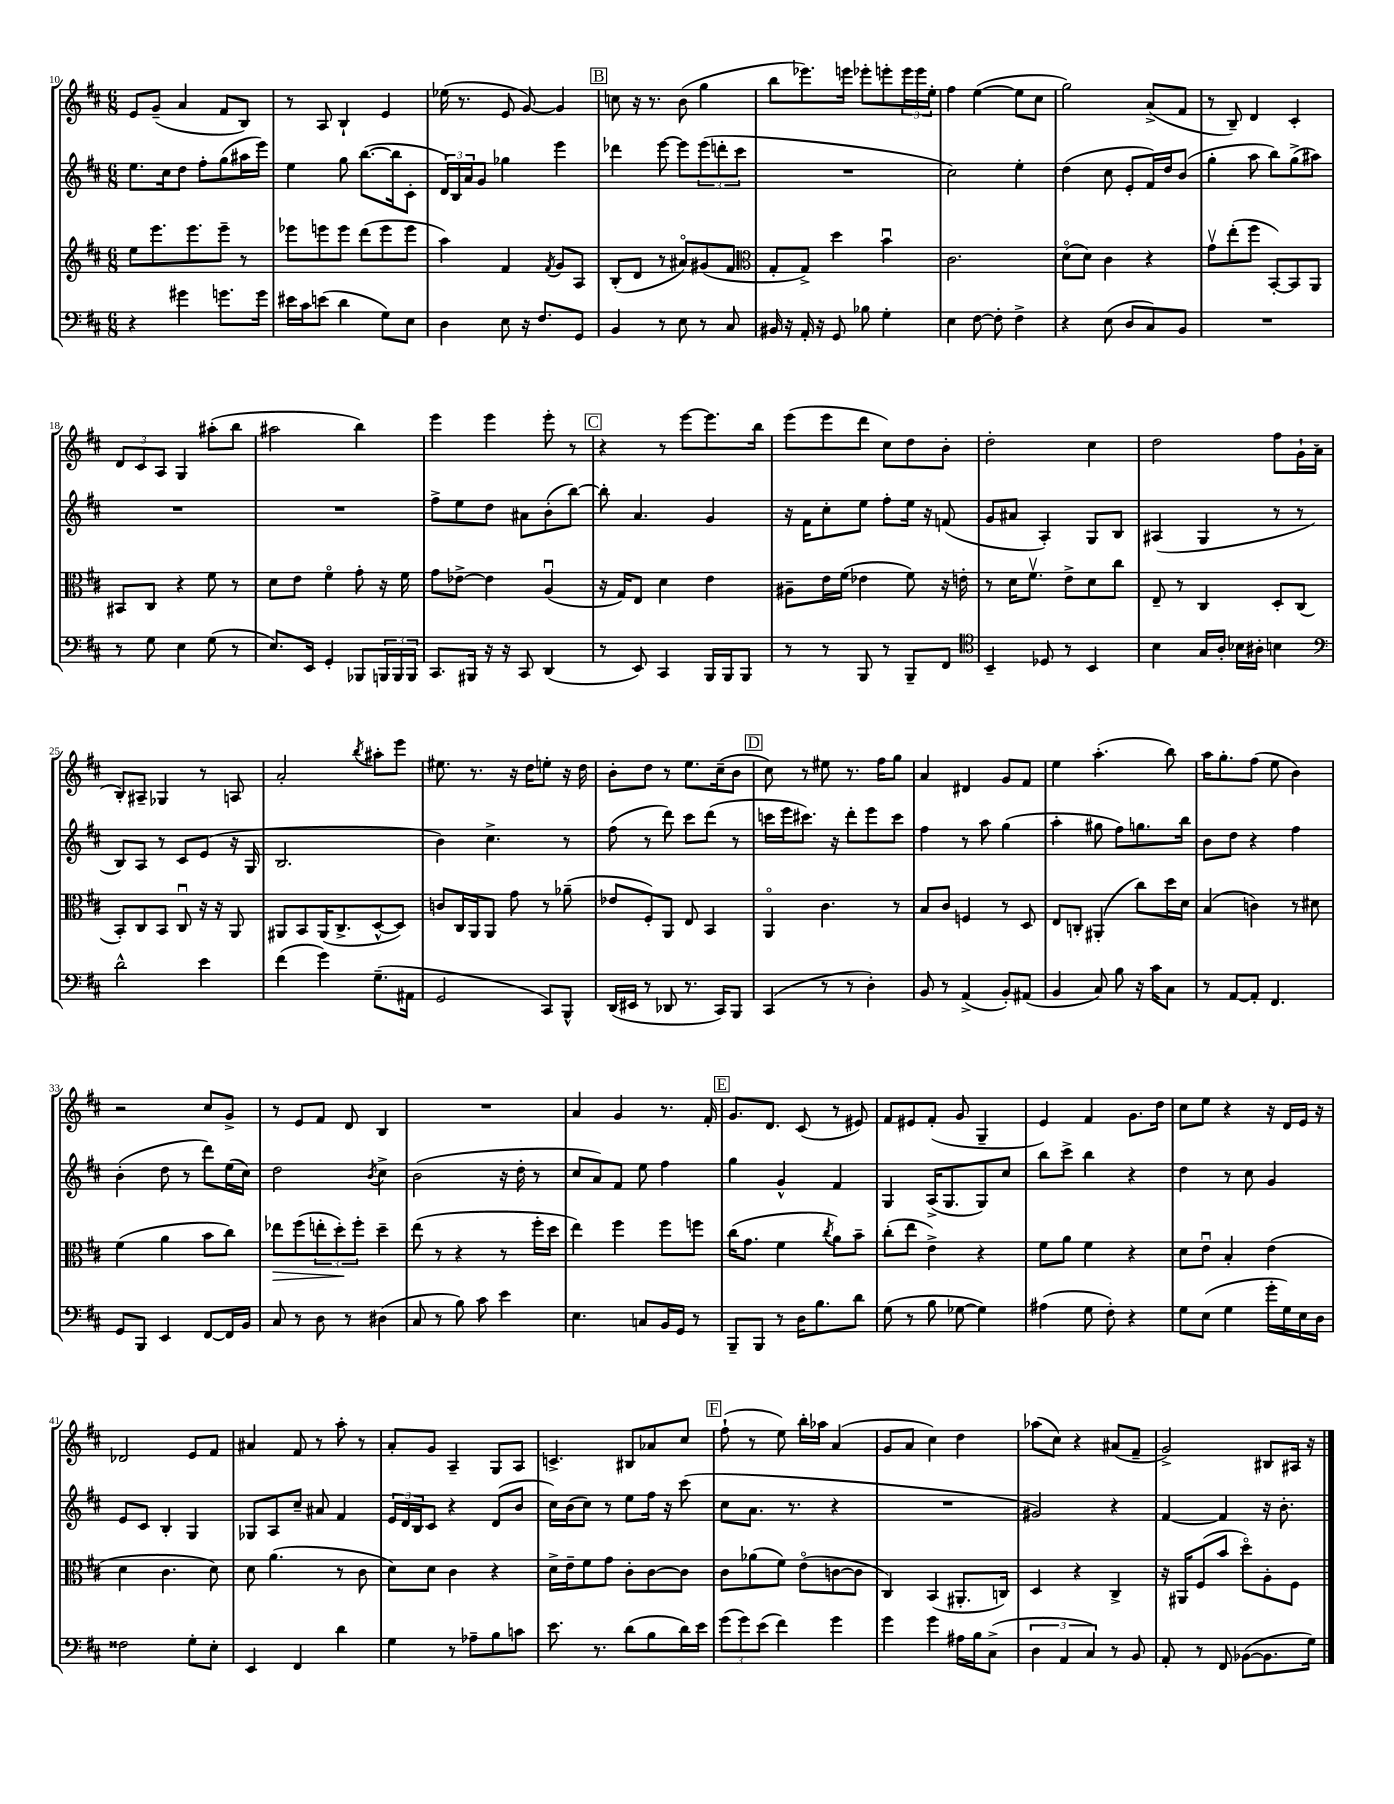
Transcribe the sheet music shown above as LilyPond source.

<<
\new StaffGroup <<
\new Staff = "s0" {
    \clef treble \key d \major \numericTimeSignature \time 6/8
    e'8 g'8--( a'4 fis'8 b8) |
    r8 a8 b4-! e'4 |
    ees''16( r8. e'8 g'8~) g'4 |
    \mark \markup { \box "B" } c''8 r16 r8. b'8( g''4 |
    b''8 ees'''8.) e'''16 ees'''8-. e'''8-. \tuplet 3/2 { e'''16 e'''16 e''16-. } |
    fis''4 e''4~( e''8 cis''8 |
    g''2) a'8->( fis'8 |
    r8 b8--) d'4 cis'4-. |
    \tuplet 3/2 { d'8 cis'8 a8 } g4 ais''8-.( b''8 |
    ais''2 b''4) |
    e'''4 e'''4 e'''8-. r8 |
    \mark \markup { \box "C" } r4 r8 e'''8~ e'''8. b''16 |
    e'''8( e'''8 d'''8 cis''8) d''8 b'8-. |
    d''2-. cis''4 |
    d''2 fis''8 g'16-! a'16( |
    b8-.) ais8-- ges4 r8 a8 |
    a'2-. \acciaccatura { b''8 } ais''8-. e'''8 |
    eis''8. r8. r16 d''16 e''8-. r16 d''16 |
    b'8-. d''8 r8 e''8. cis''16--( b'8 |
    \mark \markup { \box "D" } cis''8) r8 eis''8 r8. fis''16 g''8 |
    a'4 dis'4 g'8 fis'8 |
    e''4 a''4.-.( b''8) |
    a''16 g''8.-. fis''8( e''8 b'4) |
    r2 cis''8 g'8-> |
    r8 e'8 fis'8 d'8 b4 |
    R2. |
    a'4 g'4 r8. fis'16-. |
    \mark \markup { \box "E" } g'8. d'8. cis'8( r8 eis'8) |
    fis'8 eis'8 fis'8-.( g'8 g4-- |
    e'4) fis'4 g'8. d''16 |
    cis''8 e''8 r4 r16 d'16 e'16 r16 |
    des'2 e'8 fis'8 |
    ais'4 fis'8 r8 a''8-. r8 |
    a'8-. g'8 a4-- g8 a8 |
    c'4.-> bis8 aes'8 cis''8 |
    \mark \markup { \box "F" } fis''8-!( r8 e''8) b''16-. aes''16 a'4( |
    g'8 a'8 cis''4) d''4 |
    aes''8( cis''8) r4 ais'8( fis'8-- |
    g'2->) bis8 ais16 r16 \bar "|." |
}
\new Staff = "s1" {
    \clef treble \key d \major \numericTimeSignature \time 6/8
    e''8. cis''16 d''8 fis''8-. g''8( ais''16 e'''16) |
    e''4 g''8 b''8.~( b''16 cis'8-. |
    \tuplet 3/2 { d'16) b16 a'16 } g'8 ges''4 e'''4 |
    \mark \markup { \box "B" } des'''4 e'''8~ e'''8 \tuplet 3/2 { e'''8( d'''8-. cis'''8 } |
    R2. |
    cis''2) e''4-. |
    d''4( cis''8 e'8-. fis'16) d''16 b'8( |
    g''4-. a''8 b''8) g''8->( ais''8) |
    R2. |
    R2. |
    fis''8-> e''8 d''8 ais'8 b'8-.( b''8~) |
    \mark \markup { \box "C" } b''8-. a'4. g'4 |
    r16 fis'16 cis''8-. e''8 fis''8-. e''16 r16 f'8( |
    g'8 ais'8 a4-.) g8 b8 |
    ais4( g4 r8 r8 |
    b8) a8 r8 cis'8 e'8( r16 g16 |
    b2. |
    b'4) cis''4.-> r8 |
    fis''8( r8 d'''8) cis'''8 d'''8( r8 |
    \mark \markup { \box "D" } c'''16 e'''16 cis'''8.) r16 d'''8-. e'''8 cis'''8 |
    fis''4 r8 a''8 g''4( |
    a''4-. gis''8 fis''8) g''8. b''16 |
    b'8 d''8 r4 fis''4 |
    b'4-.( d''8 r8 d'''8) e''16( cis''16) |
    d''2 \acciaccatura { b'8 } cis''4-> |
    b'2( r16 d''16-. r8 |
    cis''8 a'8) fis'8 e''8 fis''4 |
    \mark \markup { \box "E" } g''4 g'4-^ fis'4 |
    g4 a16->( g8. g8) cis''8 |
    b''8 cis'''8-> b''4 r4 |
    d''4 r8 cis''8 g'4 |
    e'8 cis'8 b4-. g4 |
    ges8 a8 cis''8-- ais'8 fis'4 |
    \tuplet 3/2 { e'16 d'16 b16 } cis'8 r4 d'8( b'8 |
    cis''16) b'16( cis''8) r8 e''8 fis''16 r16 cis'''8( |
    \mark \markup { \box "F" } cis''8 a'8. r8. r4 |
    R2. |
    gis'2) r4 |
    fis'4~ fis'4 r16 b'8.-. \bar "|." |
}
\new Staff = "s2" {
    \clef treble \key d \major \numericTimeSignature \time 6/8
    e''8 e'''8. e'''8. e'''8-- r8 |
    ees'''8 e'''8 e'''8 d'''8( e'''8 e'''8 |
    a''4) fis'4 \acciaccatura { fis'8 } g'8 a8 |
    \mark \markup { \box "B" } b8-.( d'8 r8 ais'8\flageolet) gis'8( fis'8 |
    \clef alto g8-. g8->) d''4 b'4\downbow |
    cis'2. |
    d'8\flageolet( d'8) cis'4 r4 |
    g'8\upbow e''8-.( fis''8 b,8~-.) b,8 a,8 |
    bis,8 cis8 r4 fis'8 r8 |
    d'8 e'8 fis'4\flageolet g'8-. r16 fis'16 |
    g'8 ees'8~-> ees'4 a4\downbow( |
    \mark \markup { \box "C" } r16 g16) e8 d'4 e'4 |
    ais8-- e'16 fis'16( ees'4 fis'8) r16 e'16-. |
    r8 d'16 fis'8.\upbow e'8-> d'8 cis''8 |
    e8-- r8 cis4 d8-. cis8( |
    b,8-.) cis8 b,8 cis8\downbow r16 r16 a,8 |
    ais,8 b,8 ais,16( cis8.-> d8~-^ d8) |
    c'8 cis16 a,16 a,8 g'8 r8 aes'8--( |
    ees'8 fis8-.) a,8 e8 b,4 |
    \mark \markup { \box "D" } a,4\flageolet cis'4. r8 |
    b8 cis'8 f4 r8 d8 |
    e8 c8-. ais,4-.( cis''8) d''16 d'16 |
    b4( c'4) r8 dis'8 |
    fis'4( a'4 b'8 cis''8) |
    ees''8\> fis''8( \tuplet 3/2 { e''8-. d''8-.\!) fis''8-. } d''4-- |
    e''8( r8 r4 r8 fis''16-. d''16 |
    e''4) fis''4 fis''8 f''8 |
    \mark \markup { \box "E" } cis''16( g'8. fis'4 \acciaccatura { cis''8 } a'8) b'8-- |
    cis''8-.( e''8 e'4->) r4 |
    fis'8 a'8 fis'4 r4 |
    d'8 e'8\downbow b4-. e'4( |
    d'4 cis'4. d'8) |
    d'8 a'4.( r8 cis'8 |
    d'8) d'8 cis'4 r4 |
    d'16-> e'16-- fis'8 g'8 cis'8-. cis'8~ cis'8 |
    \mark \markup { \box "F" } cis'8 aes'8( fis'8) e'8\flageolet( c'8~ c'8 |
    cis4) b,4( ais,8.-. c16) |
    d4 r4 cis4-> |
    r16 ais,16 fis8( b'8 d''8\flageolet) a8-. fis8 \bar "|." |
}
\new Staff = "s3" {
    \clef bass \key d \major \numericTimeSignature \time 6/8
    r4 gis'4 g'8. g'16 |
    eis'16 cis'16 e'8( d'4 g8) e8 |
    d4 e8 r16 fis8. g,8 |
    \mark \markup { \box "B" } b,4 r8 e8 r8 cis8 |
    bis,16 r16 a,16-. r16 g,8 bes8 g4-. |
    e4 fis8~ fis8-. fis4-> |
    r4 e8( d8 cis8) b,8 |
    R2. |
    r8 g8 e4 g8( r8 |
    e8.) e,16 g,4-. bes,,8 \tuplet 3/2 { b,,16 b,,16 b,,16 } |
    cis,8. bis,,16 r16 r16 cis,8 d,4( |
    \mark \markup { \box "C" } r8 e,8) cis,4 b,,16 b,,16 b,,8 |
    r8 r8 b,,8 r8 b,,8-- fis,8 |
    \clef tenor b,4-- des8 r8 b,4 |
    b4 g16 a16-. bes16 ais16-. b4 |
    \clef bass d'2-^ e'4 |
    fis'4( g'4) g8.--( ais,16 |
    g,2 cis,8) b,,8-^ |
    d,16( eis,16 r8 des,8 r8. cis,16) b,,8 |
    \mark \markup { \box "D" } cis,4( r8 r8 d4-.) |
    b,8 r8 a,4->( b,8-.) ais,8( |
    b,4 cis8) b8 r16 cis'16 cis8 |
    r8 a,8~ a,8-. fis,4. |
    g,8 b,,8 e,4 fis,8~ fis,16 b,16 |
    cis8 r8 d8 r8 dis4( |
    cis8 r8 b8) cis'8 e'4 |
    e4. c8 b,16 g,16 r8 |
    \mark \markup { \box "E" } b,,8-- b,,8 r8 d16 b8. d'8 |
    g8( r8 b8 ges8~ ges4) |
    ais4( g8 fis8-.) r4 |
    g8 e8( g4 g'16-. g16) e16 d16 |
    fisis2 g8-. e8-. |
    e,4 fis,4 d'4 |
    g4 r8 aes8-- b8 c'8 |
    e'8. r8. d'8( b8 d'16) e'16 |
    \mark \markup { \box "F" } \tuplet 3/2 { g'8( g'8) e'8( } fis'4) g'4 |
    g'4 g'4 ais16 b16 cis8->( |
    \tuplet 3/2 { d4 a,4 cis4) } r8 b,8 |
    a,8-. r8 fis,8 bes,8~( bes,8. g16) \bar "|." |
}
>>
>>
\layout { \context { \Score currentBarNumber = #10 } }
